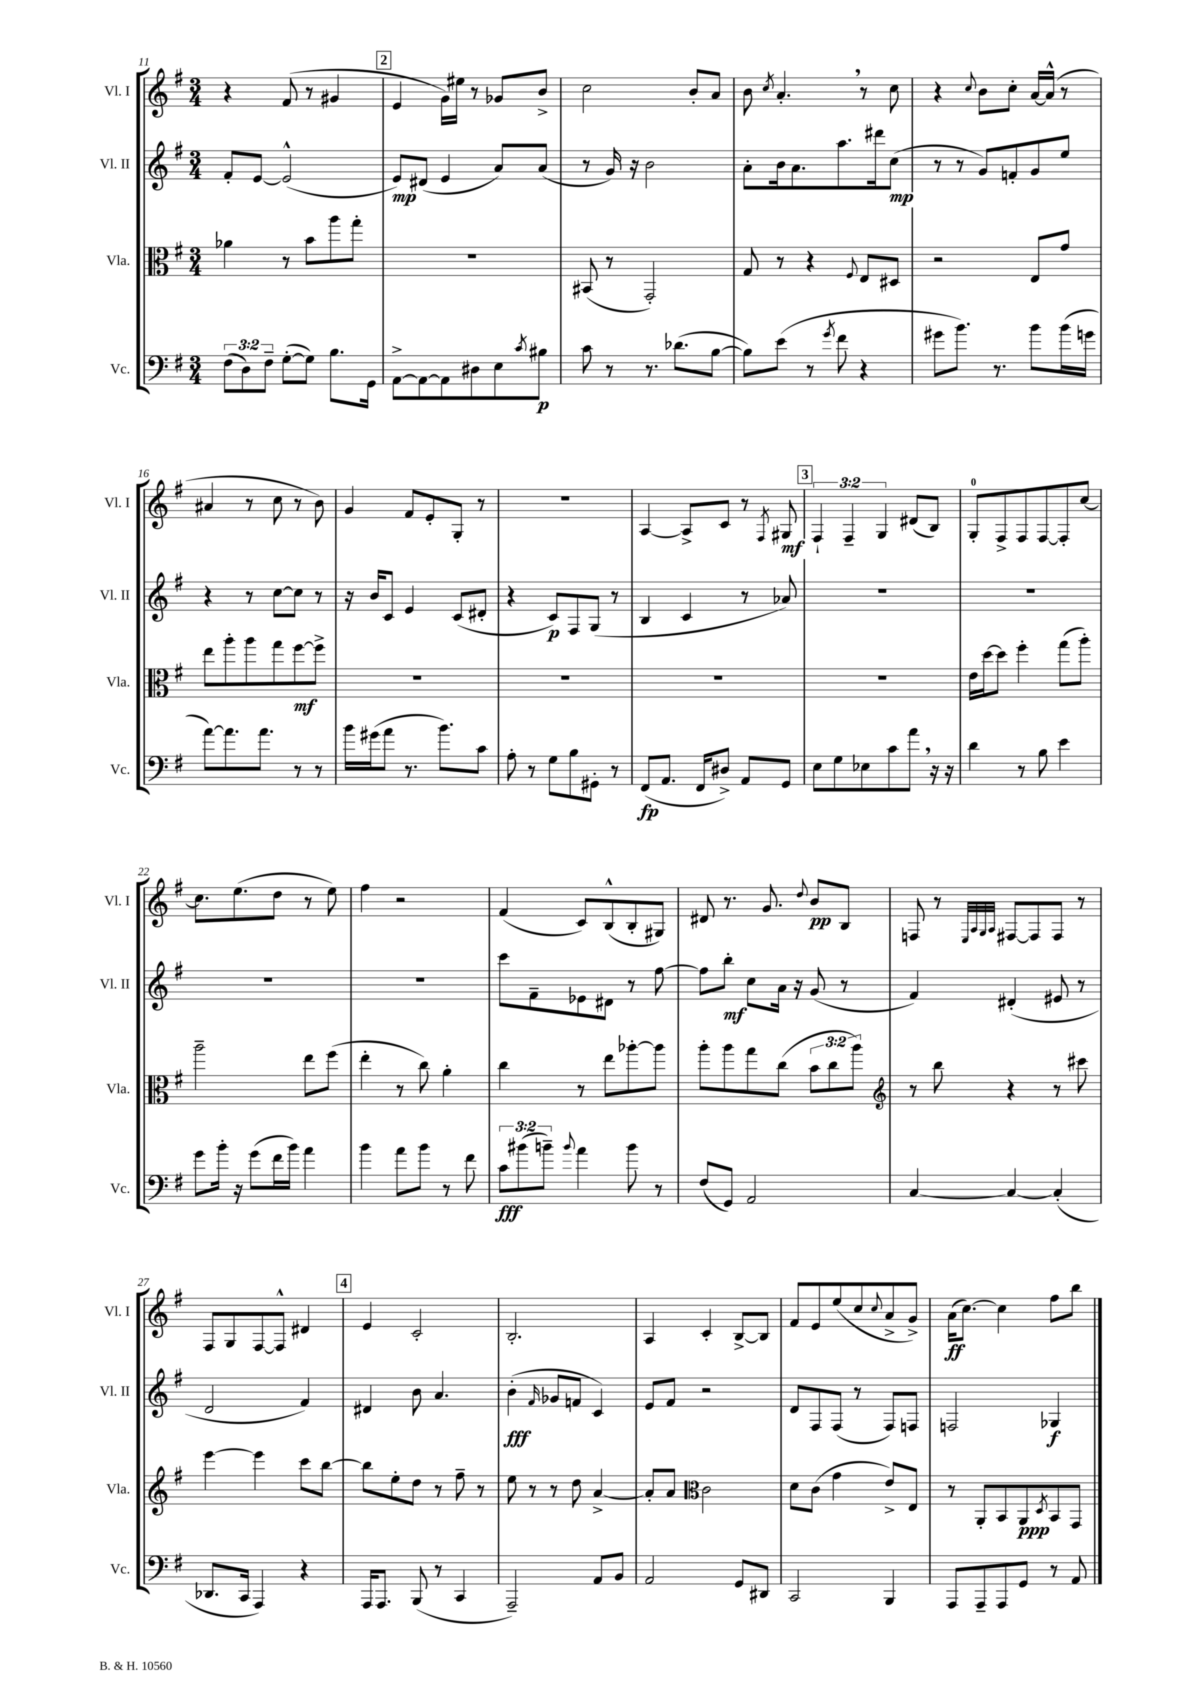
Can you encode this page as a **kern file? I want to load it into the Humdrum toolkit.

**kern	**kern	**kern	**kern
*staff4	*staff3	*staff2	*staff1
*clefF4	*clefC3	*clefG2	*clefG2
*k[f#]	*k[f#]	*k[f#]	*k[f#]
*M3/4	*M3/4	*M3/4	*M3/4
(12F#	4a-	8f#'	4r
12D)	.	.	.
.	.	[8e	.
12F#~	.	.	.
([8G'	8r	(2e^^]	(8f#
8G])	8b	.	8r
8.B	8aa	.	4g#
.	8gg'	.	.
16GG	.	.	.
=	=	=	=
[8AA^	2.r	8e)	4e
8AA_	.	(8d#	.
8AA]	.	4e	16g)
.	.	.	16ee#
8D#	.	.	8r
8E	.	8a)	8g-
8qc	.	.	.
8B#	.	(8a	8b^
=	=	=	=
8c	(8BB#	8r	2cc
8r	8r	16g)	.
.	.	16r	.
8.r	2GG')	2b	.
(8.d-	.	.	.
.	.	.	8b'
[8B	.	.	8a
=	=	=	=
8B])	8G	8a'	8b
.	.	.	8qcc
(8e	8r	16b	4.a'
.	.	8.a	.
8r	4r	.	.
8qg	.	.	.
8f#	.	8.aa	.
.	8qqF#	.	.
4r	8E	.	8r
.	.	16ddd#	.
.	8D#	(8cc	8cc
=	=	=	=
8g#	2r	8r	4r
8.b)	.	8r	.
.	.	.	8qqcc
.	.	8g)	8b
8.r	.	.	.
.	.	8f'	8cc'
8b	8E	8g	[16a
.	.	.	(16a^^]
(16b	8g	8ee	8r
16g	.	.	.
=	=	=	=
[8a)	8ee	4r	4a#
8.a]	8aa'	.	.
.	8aa	8r	8r
8.a	.	.	.
.	8gg	[8cc	8cc
8r	[8ff#	8cc]	8r
8r	8ff#^]	8r	8b)
=	=	=	=
16b	2.r	16r	4g
(16g#	.	16b	.
8a	.	8c	.
8.r	.	4e	8f#
.	.	.	8e'
8.b)	.	.	.
.	.	(8c	8G'
8c	.	8d#'	8r
=	=	=	=
8A'	2.r	4r	2.r
8r	.	.	.
8G	.	8c)	.
8B	.	8F#	.
8GG#'	.	(8G	.
8r	.	8r	.
=	=	=	=
(8FF#	2.r	4B	[4A
8.AA	.	.	.
.	.	4c	8A^]
16FF#	.	.	.
8D#^)	.	.	8c
8AA	.	8r	8r
.	.	.	8qF#
8GG	.	8a-)	8G#
=	=	=	=
8E	2.r	2.r	6F#`
8G	.	.	.
.	.	.	6F#~
8E-	.	.	.
.	.	.	6G
8c	.	.	.
8a	.	.	(8d#
16r	.	.	8B)
16r	.	.	.
=	=	=	=
4d	16e	2.r	8G'
.	[16dd	.	.
.	8dd]	.	8F#^
8r	4ff#'	.	8F#
8B	.	.	[8F#
4e	(8gg	.	8F#']
.	8aa')	.	[8cc
=	=	=	=
8g	2aa~	2.r	8.cc]
16b'	.	.	.
16r	.	.	(8.ee
(8g	.	.	.
16f#	.	.	8dd
16b)	.	.	.
4a	8ee	.	8r
.	(8ff#	.	8ee)
=	=	=	=
4b	4ee'	2.r	4ff#
8a	8r	.	2r
8b	8cc)	.	.
8r	4a'	.	.
8f#	.	.	.
=	=	=	=
12c	4cc	8ccc	(4f#
(12b#	.	.	.
.	.	8f#~	.
12b~)	.	.	.
8qqb	.	.	.
4a	8r	8e-	8c)
.	8ee	8d#	(8B^^
8b	[8aa-'	8r	8B'
8r	8aa-]	[8ff#	8G#)
=	=	=	=
(8F#	8aa'	8ff#]	8d#
8GG)	8aa	8bb'	8.r
2AA	8gg	8cc	.
.	.	.	8.g
.	(8cc	16a	.
.	.	16r	.
.	.	.	8qqdd
.	12b	(8g	8b
.	12cc	.	.
.	.	8r	8B
.	12aa)	.	.
=	=	=	=
*	*clefG2	*	*
[4C	8r	4f#)	8F
.	8bb	.	8r
.	.	.	32qqE
.	.	.	32qqA
.	.	.	32qqG
.	.	.	32qqA
4C_	4r	(4d#'	[8F#
.	.	.	8F#]
(4C']	8r	8e#	8F#
.	8ccc#	8r	8r
=	=	=	=
8.DD-	[4eee	2d	8F#
.	.	.	8G
16CC	.	.	.
4AAA)	4eee]	.	[8F#
.	.	.	8F#^^]
4r	8ccc	4f#)	4d#
.	[8bb	.	.
=	=	=	=
16AAA	8bb]	4d#	4e
8.AAA	.	.	.
.	8ee'	.	.
(8BBB	8dd	8b	2c'
8r	8r	4.a	.
4CC	8ff#~	.	.
.	8r	.	.
=	=	=	=
2AAA~)	8ee	(4b'	2.B'
.	8r	.	.
.	.	16qqf#	.
.	8r	8g-	.
.	8dd	8f	.
8AA	[4a^	4c)	.
8BB	.	.	.
=	=	=	=
2AA	8a']	8e	4A
.	8a	8f#	.
*	*clefC3	*	*
.	2c	2r	4c'
8GG	.	.	[8B^
8DD#	.	.	8B]
=	=	=	=
2CC	8d	8d	8f#
.	(8c	8F#	8e
.	4g	(8F#	(8ee
.	.	8r	8cc
.	.	.	8qqcc
4BBB	8e^)	8F#)	8a^
.	8E	8F	8g^)
=	=	=	=
8AAA	8r	2F	(16a
.	.	.	[8.cc)
8AAA~	8AA'	.	.
8AAA	8BB	.	4cc]
8GG	8AA	.	.
.	8qD	.	.
8r	8BB	4G-	8ff#
8AA	8GG	.	8bb
==	==	==	==
*-	*-	*-	*-
